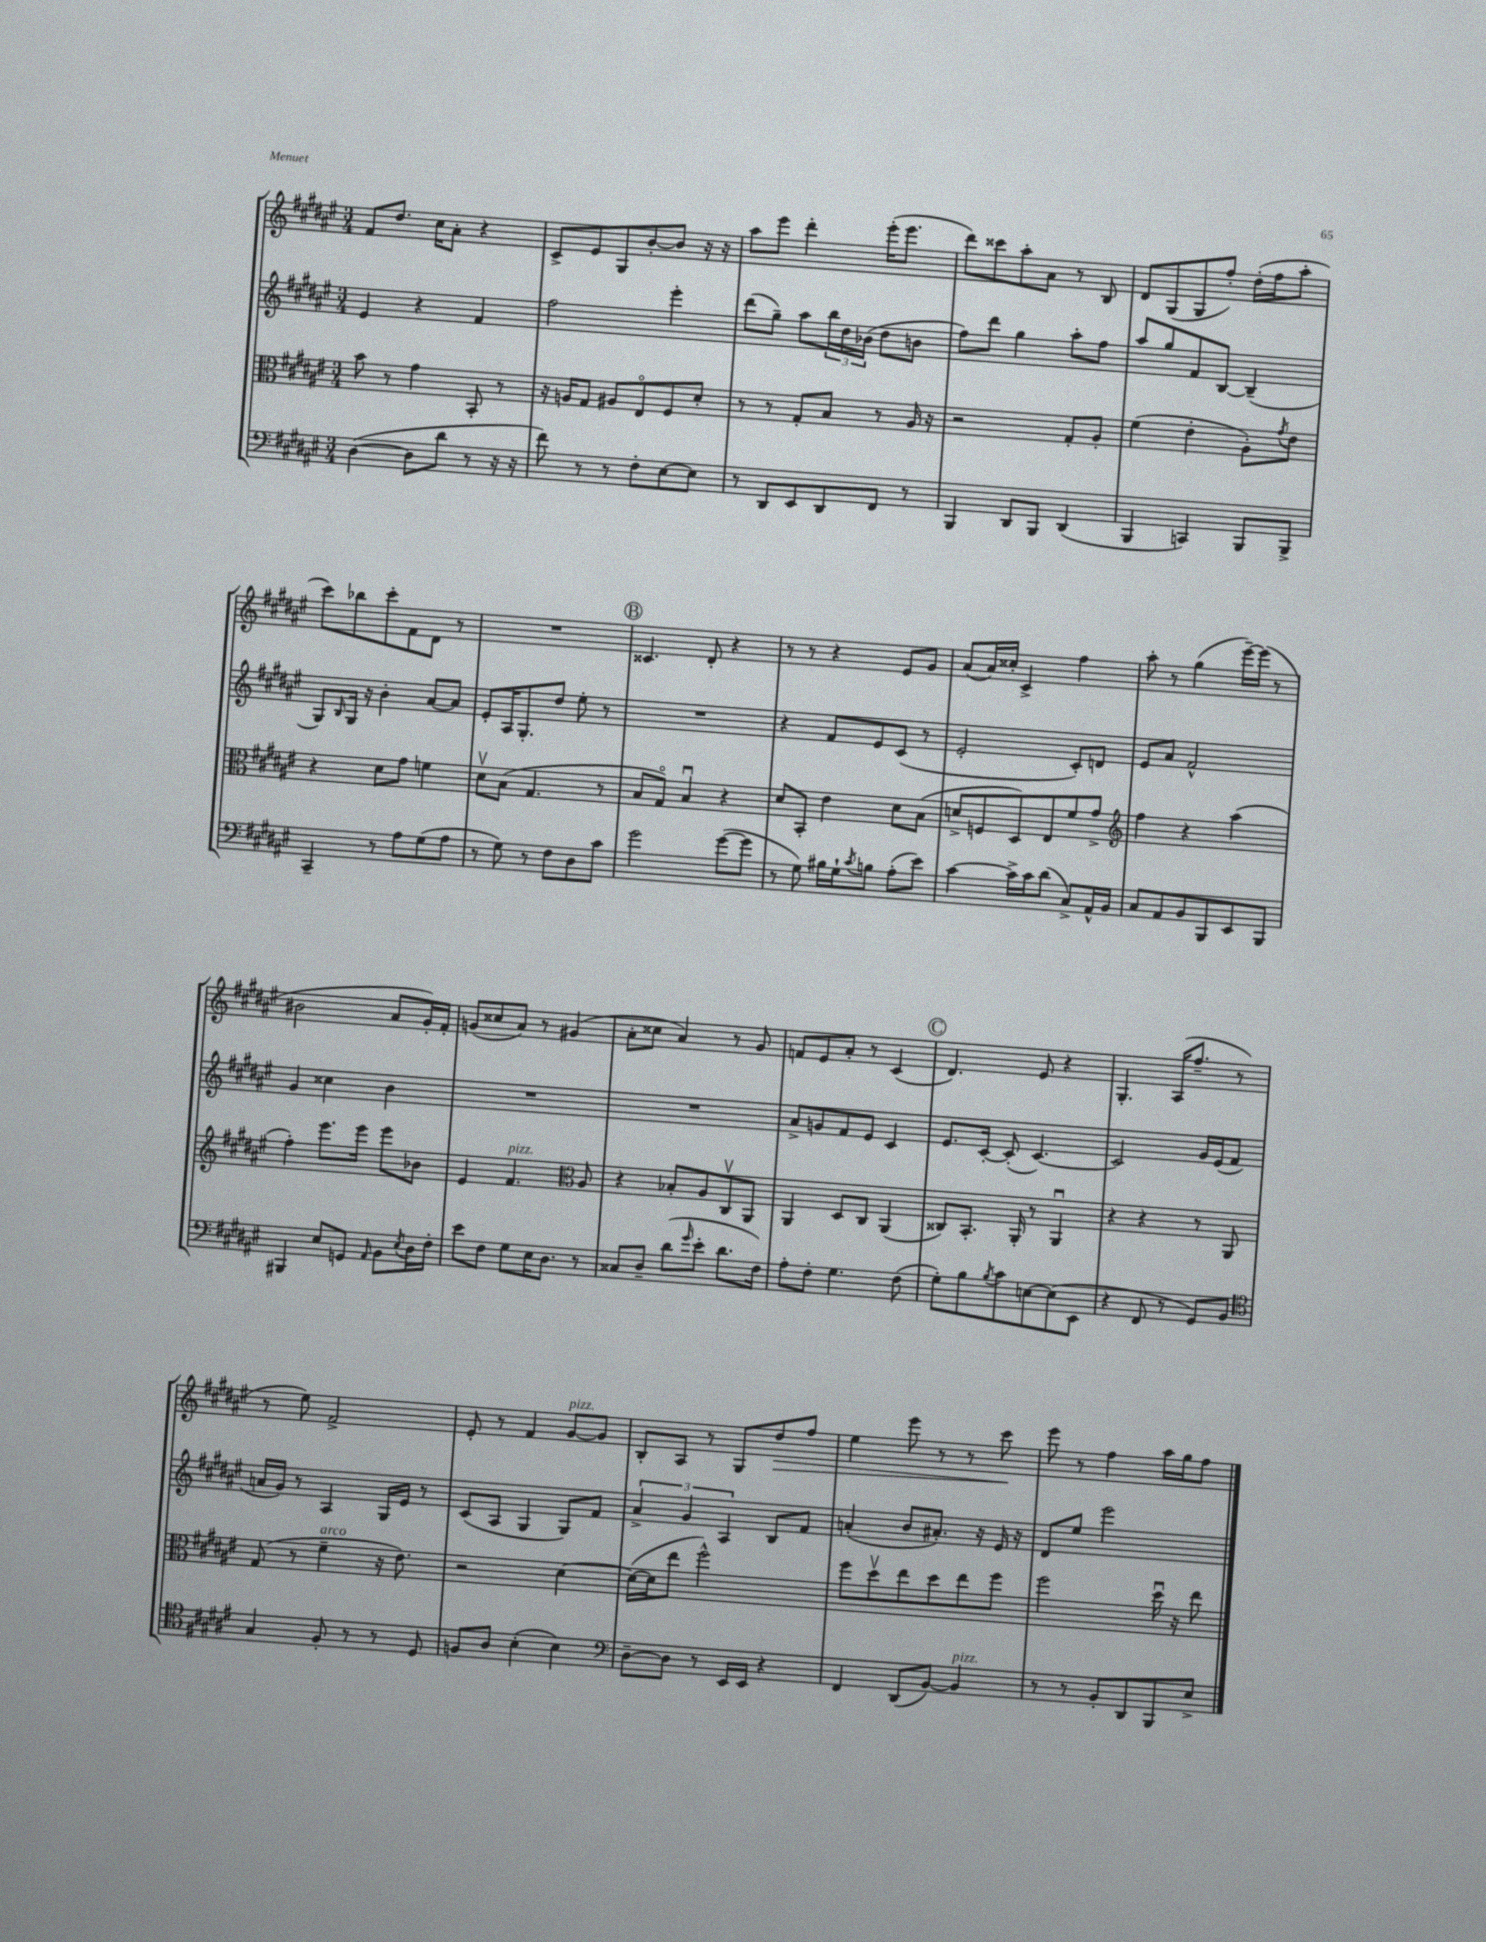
<<
\new StaffGroup <<
\new Staff = "s0" {
    \clef treble \key fis \major \numericTimeSignature \time 3/4
    fis'8 dis''8. cis''16 ais'8-. r4 |
    cis'8-> eis'8 gis8 b'8~-. b'8 r16 r16 |
    ais''8 eis'''8 dis'''4-. eis'''16-.( eis'''8. |
    dis'''8) cisis'''8 ais''8-. ais'8 r8 b8 |
    dis'8 gis8( gis8 fis''8-.) dis''16-.( fis''16 ais''8-. |
    cis'''8) bes''8 cis'''8-. fis'8 dis'8 r8 |
    R2. |
    \mark \markup { \circle "B" } cisis'4. dis'8-. r4 |
    r8 r8 r4 eis'8 gis'8 |
    ais'8( ais'16) cisis''16-. cis'4-> fis''4 |
    ais''8-. r8 gis''4( eis'''16~--) eis'''16( r8 |
    bis'2 ais'8 gis'16-.) fis'16-. |
    g'8( cisis''8 ais'8) r8 gis'4( |
    ais'8-. cisis''8 ais'4) r8 gis'8 |
    f'8 eis'8 ais'8-. r8 cis'4( |
    \mark \markup { \circle "C" } dis'4.) eis'8 r4 |
    gis4.-. ais16( fis''8.-- r8 |
    r8 eis''8) fis'2-> |
    eis'8-. r8 fis'4 gis'8~^\markup { \italic "pizz." } gis'8 |
    b8-. ais8 r8 gis8 dis''8\> fis''8 |
    eis''4 eis'''8 r8 r8 cis'''8\! |
    eis'''8 r8 fis''4 ais''16 gis''16 fis''8 \bar "|." |
}
\new Staff = "s1" {
    \clef treble \key fis \major \numericTimeSignature \time 3/4
    eis'4 r4 fis'4 |
    fis''2 eis'''4-. |
    dis'''8( gis''8--) ais''8 \tuplet 3/2 { b''16 dis''16 bes'16( } dis''8 b'8 |
    fis''8) dis'''8 gis''4 ais''8-. fis''8 |
    ais''8 gis''8 fis'8 b8~ b4--( |
    gis8) \grace { b16 } gis16 r16 b'4-. ais'8~ ais'8 |
    eis'8-. ais16 gis8.-. dis''8 eis''8-. r8 |
    \mark \markup { \circle "B" } R2. |
    r4 fis'8 eis'8 cis'8( r8 |
    eis'2-. cis'8-.) d'8 |
    eis'8 ais'8 fis'2-^ |
    gis'4 cisis''4 b'4 |
    R2. |
    R2. |
    ais'8-> g'8 fis'8 eis'8 cis'4 |
    \mark \markup { \circle "C" } eis'8. cis'16~-. cis'8-.( cis'4.~) |
    cis'2 gis'16 eis'16( fis'8 |
    a'16 gis'16) r8 ais4 gis16 eis'16 r8 |
    cis'8( ais8 gis4 gis8) fis'8 |
    \tuplet 3/2 { ais'4-> gis'4 ais4 } b8 fis'8 |
    a'4-.( b'8 ais'8.-.) r16 eis'16 r16 |
    dis'8 eis''8 eis'''2 \bar "|." |
}
\new Staff = "s2" {
    \clef alto \key fis \major \numericTimeSignature \time 3/4
    b'8 r8 gis'4 b,8-. r8 |
    r16 a16 gis8 ais8 eis8\flageolet fis8 dis'8-. |
    r8 r8 gis8-. b8 r8 ais16 r16 |
    r2 gis8-. ais8-. |
    fis'4( eis'4-. ais8-.) \acciaccatura { gis'8 } eis'8 |
    r4 dis'8 gis'8 f'4 |
    dis'8\upbow b8( gis4. r8 |
    \mark \markup { \circle "B" } b8 gis8\flageolet) b4\downbow r4 |
    dis'8 b,8-. eis'4 dis'8 b8( |
    d'8-> f8 dis8) eis8 fis'8 gis'8-> |
    \clef treble fis''4 r4 ais''4( |
    fis''4-.) eis'''8. eis'''16 eis'''8 bes'8 |
    eis'4 fis'4.^\markup { \italic "pizz." } \clef alto ais8 |
    r4 bes8-. ais8 cis8\upbow ais,8 |
    ais,4 dis8 cis8 ais,4( |
    \mark \markup { \circle "C" } cisis8) b,8.-. ais,16-. r8 ais,4\downbow |
    r4 r4 r8 ais,8 |
    gis8( r8 fis'4--^\markup { \italic "arco" } r16 eis'8.) |
    r2 dis'4~ |
    dis'16~( dis'16 eis''8 fis''2-^) |
    fis''8 dis''8\upbow eis''8 dis''8 eis''8 fis''8 |
    fis''2 dis''16\downbow r16 eis''8 \bar "|." |
}
\new Staff = "s3" {
    \clef bass \key fis \major \numericTimeSignature \time 3/4
    dis4~( dis8 dis'8 r8 r16 r16 |
    fis'8) r8 r8 fis8-. eis8~ eis8 |
    r8 dis,8 eis,8 dis,8 fis,8 r8 |
    b,,4 dis,8 b,,8 dis,4( |
    b,,4 c,4) b,,8 b,,8-> |
    cis,4-- r8 ais8 gis8( ais8 |
    r8 gis8) r8 fis8 dis8 cis'8 |
    \mark \markup { \circle "B" } gis'2 gis'8~( gis'8 |
    r8 gis8) bis16 gis16-! \acciaccatura { cis'8 } b8 ais8-.( eis'8) |
    cis'4~ cis'16-> cis'16 dis'8( cis8->) ais,16-^ b,16 |
    cis8 ais,8 b,8 b,,8 eis,8 b,,8 |
    bis,,4 eis8 g,8 \grace { ais,16 } b,8 \acciaccatura { eis8 } dis16 fis16-. |
    eis'8 fis8 gis8 eis16 dis8. r8 |
    cisis8 dis8-- dis'8( \grace { gis'16 } eis'8-. dis'8. fis16) |
    ais8-. fis8-. gis4. fis8( |
    \mark \markup { \circle "C" } gis8-.) b8 \acciaccatura { b8 } cis'8 e8~ e8( eis,8 |
    r4 fis,8 r8 gis,8) b,8 |
    \clef tenor gis4 fis8-. r8 r8 dis8 |
    f8 ais8 b4-.( b4) |
    \clef bass dis8~-- dis8 r8 eis,16 eis,16 r4 |
    fis,4 dis,8( b,8~) b,4^\markup { \italic "pizz." } |
    r8 r8 b,8-. dis,8 b,,8 eis8-> \bar "|." |
}
>>
>>
\layout { \context { \Score \remove "Bar_number_engraver" } }
